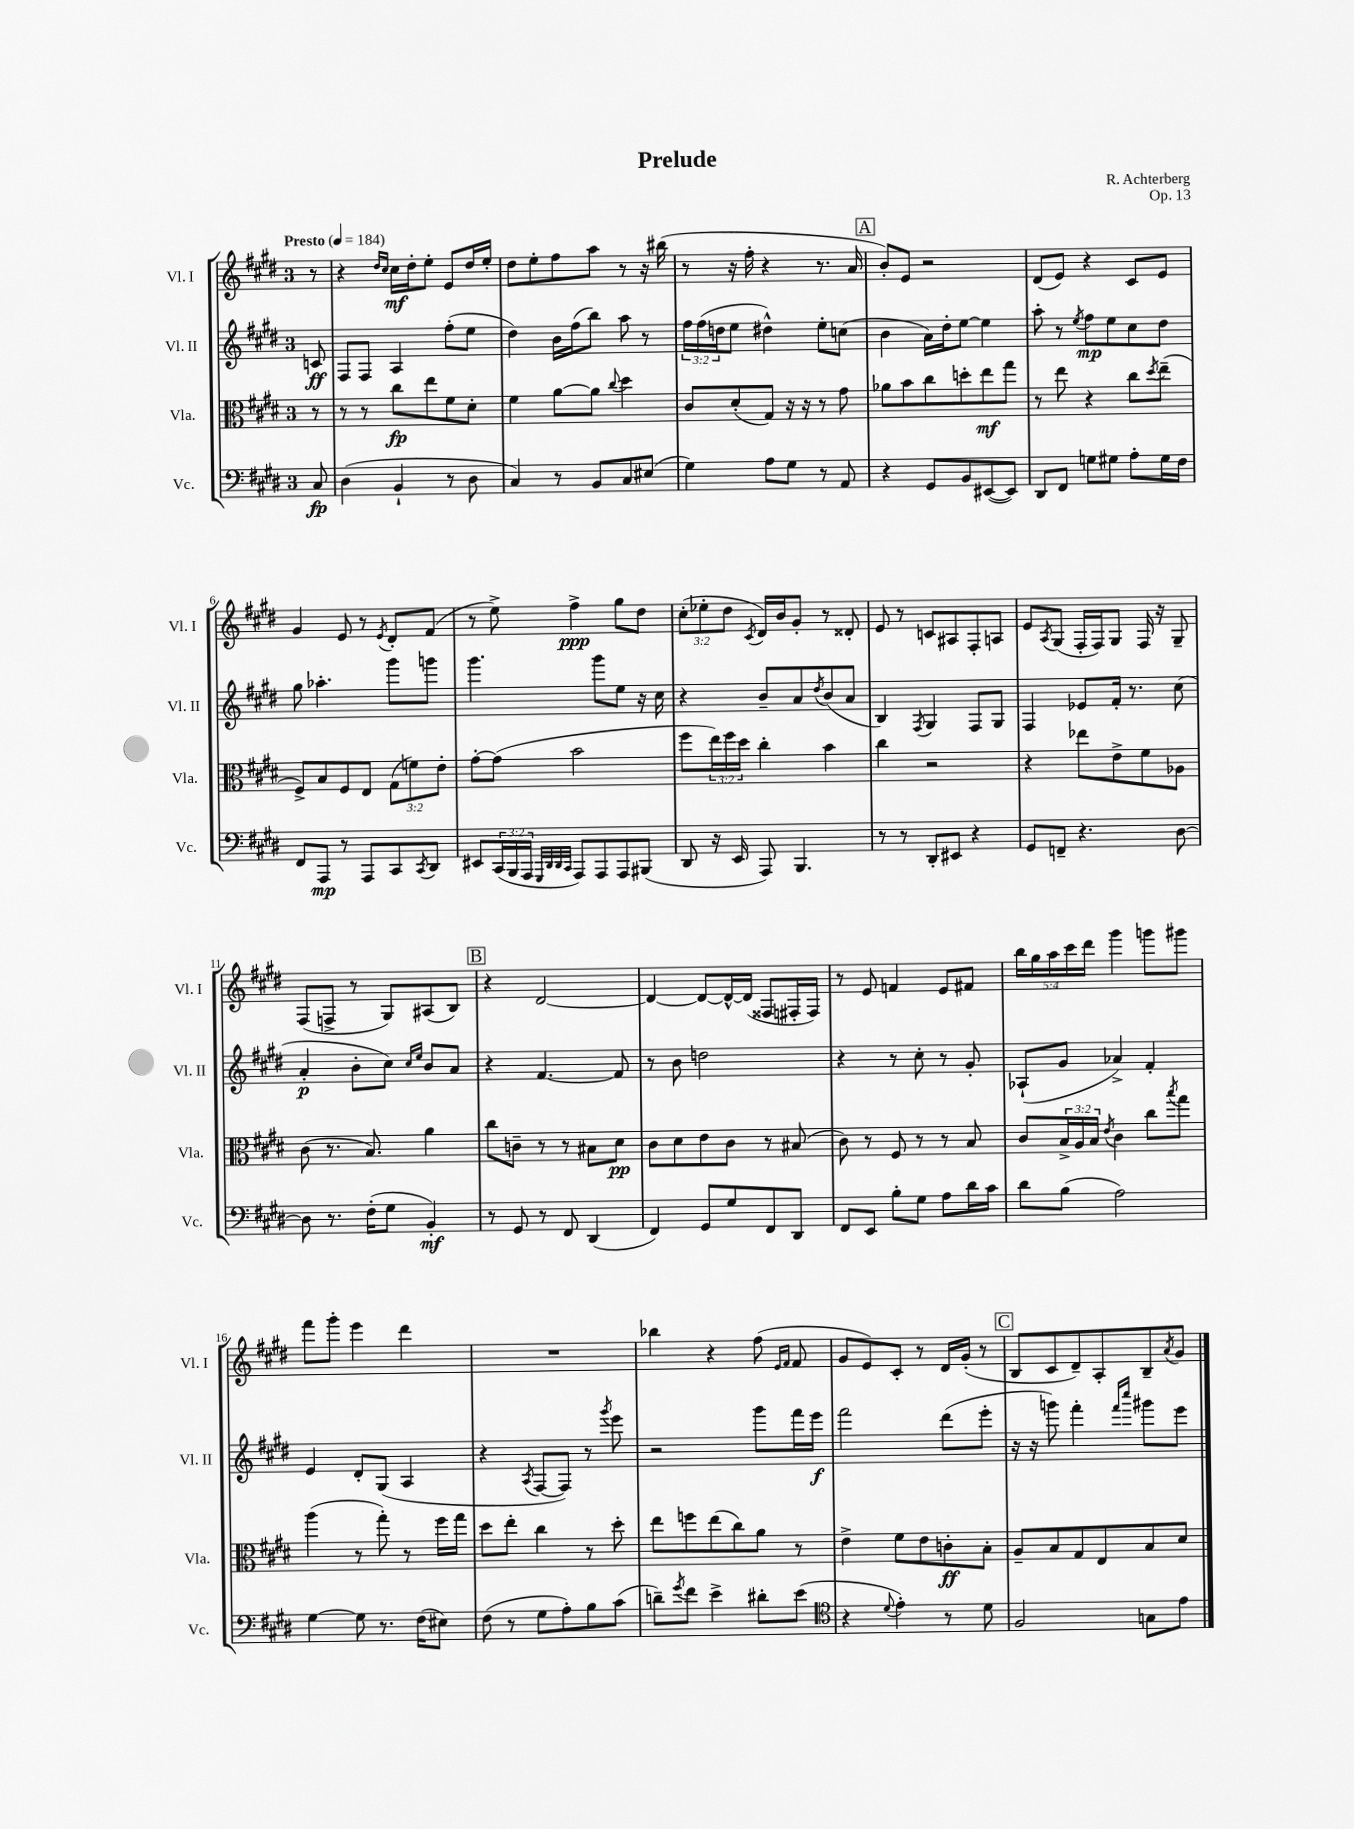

**kern	**kern	**kern	**kern
*staff4	*staff3	*staff2	*staff1
*clefF4	*clefC3	*clefG2	*clefG2
*k[f#c#g#d#]	*k[f#c#g#d#]	*k[f#c#g#d#]	*k[f#c#g#d#]
*M3/4	*M3/4	*M3/4	*M3/4
*MM184	*MM184	*MM184	*MM184
8C#/	8r	8c/	8r
=	=	=	=
(4D#\	8r	8F#/L	4r
.	8r	8F#/J	.
.	.	.	16qqdd#/LL
.	.	.	16qqcc#/JJ
4BB`/	8cc#\L	4A/	16cc#\LL
.	.	.	16dd#'\J
.	8ee\	.	8ee'\J
8r	8f#\	(8ff#'\L	8e/L
8D#\	8d#'\J	8ee\J	16dd#/L
.	.	.	16ee'/JJ
=	=	=	=
4C#/)	4f#\	4dd#\)	8dd#\L
.	.	.	8ee'\
8r	[8a\L	16b\LL	8ff#\
.	.	(16ff#\J	.
8BB/L	8a\]J	8bb\J)	8aa\J
.	8qqcc#/	.	.
8C#/	4dd#\	8aa\	8r
(8E#/J	.	8r	16r
.	.	.	(16bb#\
=	=	=	=
4G#\)	8c#/L	24ff#\LL	8r
.	.	(24ff#\	.
.	.	24dd\J	.
.	(8d#'/	8ee\J	16r
.	.	.	16ff#'\
8A\L	8G#/J)	4dd#^^\)	4r
8G#\J	16r	.	.
.	16r	.	.
8r	8r	8ee'\L	8.r
8AA/	8g#\	(8cc\J	.
.	.	.	16a/
=	=	=	=
4r	8a-\L	4b\	8b'/L)
.	8b\	.	8e/J
8GG#/L	8cc#\	16a\LL)	2r
.	.	16dd#'\J	.
8BB/	8dd'\	[8ee\J	.
([8EE#/	8ee\	4ee\]	.
8EE#/]J)	8gg#\J	.	.
=	=	=	=
8DD#/L	8r	8aa'\	(8d#/L
8FF#/J	8ee\	8r	8e/J)
.	.	8qee/	.
8G\L	4r	8ff#\L	4r
8G#\J	.	8ee\	.
8A'\L	8cc#\L	8cc#\	8c#/L
.	8qdd#/	.	.
16G#\L	(8ee~\J	8dd#\J	8e/J
16F#\JJ	.	.	.
=	=	=	=
8FF#/L	8F#^/L)	8gg#\	4g#/
8AAA/J	8B/	4.aa-'\	.
8r	8F#/	.	8e/
8AAA/L	8E/J	.	8r
.	.	.	8qe/
8CC#/	(12G#\L	8ggg#\L	8d#'/L
.	12f\)	.	.
8qCC#/	.	.	.
8DD#/J	.	8ggg\J	(8f#/J
.	12e'\J	.	.
=	=	=	=
8EE#/L	[8g#'\L	4.ggg#\	8r
(24CC#/L	(8g#\]J	.	8ee^\)
24BBB/	.	.	.
24AAA/JJ	.	.	.
32qqGGG#/LLL	.	.	.
32qqDD#/	.	.	.
32qqDD#/	.	.	.
32qqCC#/JJJ	.	.	.
8AAA/L)	2b\	.	4ff#^\
8AAA/	.	8ggg#\L	.
8AAA/	.	8ee\J	8gg#\L
(8BBB#/J	.	16r	8dd#\J
.	.	16cc#\	.
=	=	=	=
8DD#/	8ff#\L	4r	(12cc#'\L
.	.	.	12ee-'\
16r	24ee\L)	.	.
.	24ff#\	.	12dd#\J
16EE/	.	.	.
.	24dd#\JJ	.	.
.	.	.	8qc#/
8AAA/)	4cc#'\	8b~/L	16d#/LL)
.	.	.	16b/J
4.BBB/	.	8a/	8g#'/J
.	.	8qdd#/	.
.	4b\	(8b/	8r
.	.	8a/J	8d##'/
=	=	=	=
8r	4cc#\	4B/)	8e/
8r	.	.	8r
.	.	8qF#/	.
8DD#'/L	2r	4G#/	8c/L
8EE#/J	.	.	8A#/
4r	.	8F#/L	8F#'/
.	.	8G#/J	8A/J
=	=	=	=
8GG#/L	4r	4F#/	8e/L
.	.	.	8qA/
8FF~/J	.	.	(8G#/J
4.r	8ee-\L	8e-/L	16F#'/LL
.	.	.	16F#/J)
.	8e^\	16f#'/Jk	8G#/J
.	.	8.r	.
.	8f#\	.	16F#/
.	.	.	16r
[8D#\	8A-\J	(8cc#\	8G#~/
=	=	=	=
8D#\]	(8c#\	4a'/	(8F#/L
8.r	8.r	.	8F^/J
.	.	8b'\L	8r
(16F#'\LK	8.B/)	.	.
8G#\J	.	8cc#\J)	8G#/L)
.	.	16qqcc#/LL	.
.	.	16qqee/JJ	.
4BB'/)	4a\	8b/L	(8A#/
.	.	8a/J	8B/J)
=	=	=	=
8r	8cc#\L	4r	4r
8GG#/	8c~\J	.	.
8r	8r	[4.f#/	[2d#/
8FF#/	8r	.	.
(4DD#/	8B#\L	.	.
.	8d#\J	8f#/]	.
=	=	=	=
4FF#/)	8c#\L	8r	4d#/_
.	8d#\	8b\	.
8GG#/L	8e\	2dd\	8d#/_L
8G#/	8c#\J	.	16d#^^/_L
.	.	.	(16d#/]JJ
8FF#/	8r	.	8F##/L
8DD#/J	(8B#/	.	16F#'/L
.	.	.	16F#/JJ)
=	=	=	=
8FF#/L	8c#\)	4r	8r
8EE/J	8r	.	8e/
8B'\L	8F#/	8r	4f/
8G#\J	8r	8cc#'\	.
8A\L	8r	8r	8e/L
16d#\L	8B/	8g#'/	8f#/J
16c#\JJ	.	.	.
=	=	=	=
8d#\L	8c#/L	(8A-`/L	20bb\LL
.	.	.	20gg#\
.	.	.	20aa\
(8B\J	24B^/L	8g#/J	.
.	.	.	20ccc#\
.	24A/	.	.
.	.	.	20ddd#\JJ
.	24B/JJ	.	.
.	8qe/	.	.
2A\)	4c#\	4a-^/)	4ggg#\
.	8cc#\L	4f#'/	8ggg\L
.	8qbb/	.	.
.	8gg#\J	.	8ggg#\J
=	=	=	=
[4G#\	(4aa\	4e/	8fff#\L
.	.	.	8ggg#'\J
8G#\]	8r	8d#'/L	4eee\
8.r	8gg#'\)	(8G#/J	.
.	8r	4A/	4ddd#\
(16F#\LK	.	.	.
8E#\J)	16ff#\LL	.	.
.	16gg#\JJ	.	.
=	=	=	=
(8F#\	8dd#\L	4r	2.r
8r	8ee'\J	.	.
.	.	8qA/	.
8G#\L	4cc#\	[8F#/L	.
8A'\)	.	8F#/]J)	.
8B\	8r	8r	.
.	.	8qggg#/	.
(8c#\J	8dd#'\	8eee\	.
=	=	=	=
8d~\L)	8ee\L	2r	4bb-\
8qg#/	.	.	.
8f#\J	8ff\	.	.
4e^\	(8ee\	.	4r
.	8cc#\)	.	.
8d#'\L	8a\J	8ggg#\L	(8ff#\
.	.	.	16qqe/LL
.	.	.	16qqf#/JJ
(8e\J	8r	16fff#\L	8f#/
.	.	16eee\JJ	.
=	=	=	=
*clefC4	*	*	*
4r	4e^\	2fff#\	8g#/L
.	.	.	8e/)
8qqd#/	.	.	.
4e'\)	8f#\L	.	8c#'/J
.	8e\	.	8r
8r	8c'\	(8ddd#\L	16d#/LL
.	.	.	(16g#'/JJ
8d#\	8B'\J	8eee'\J	8r
=	=	=	=
2F#/	8A~/L	16r	8B/L
.	.	16r	.
.	8B/	8ggg\)	8c#/
.	8G#/	4fff#'\	8d#~/)
.	8E/	.	8A'/
.	.	16qqfff#/LL	.
.	.	16qqcccc#/JJ	.
8G\L	8B/	8ggg#\L	8B~/
.	.	.	8qa/
8e\J	8d#/J	8eee\J	8g#/J
==	==	==	==
*-	*-	*-	*-
